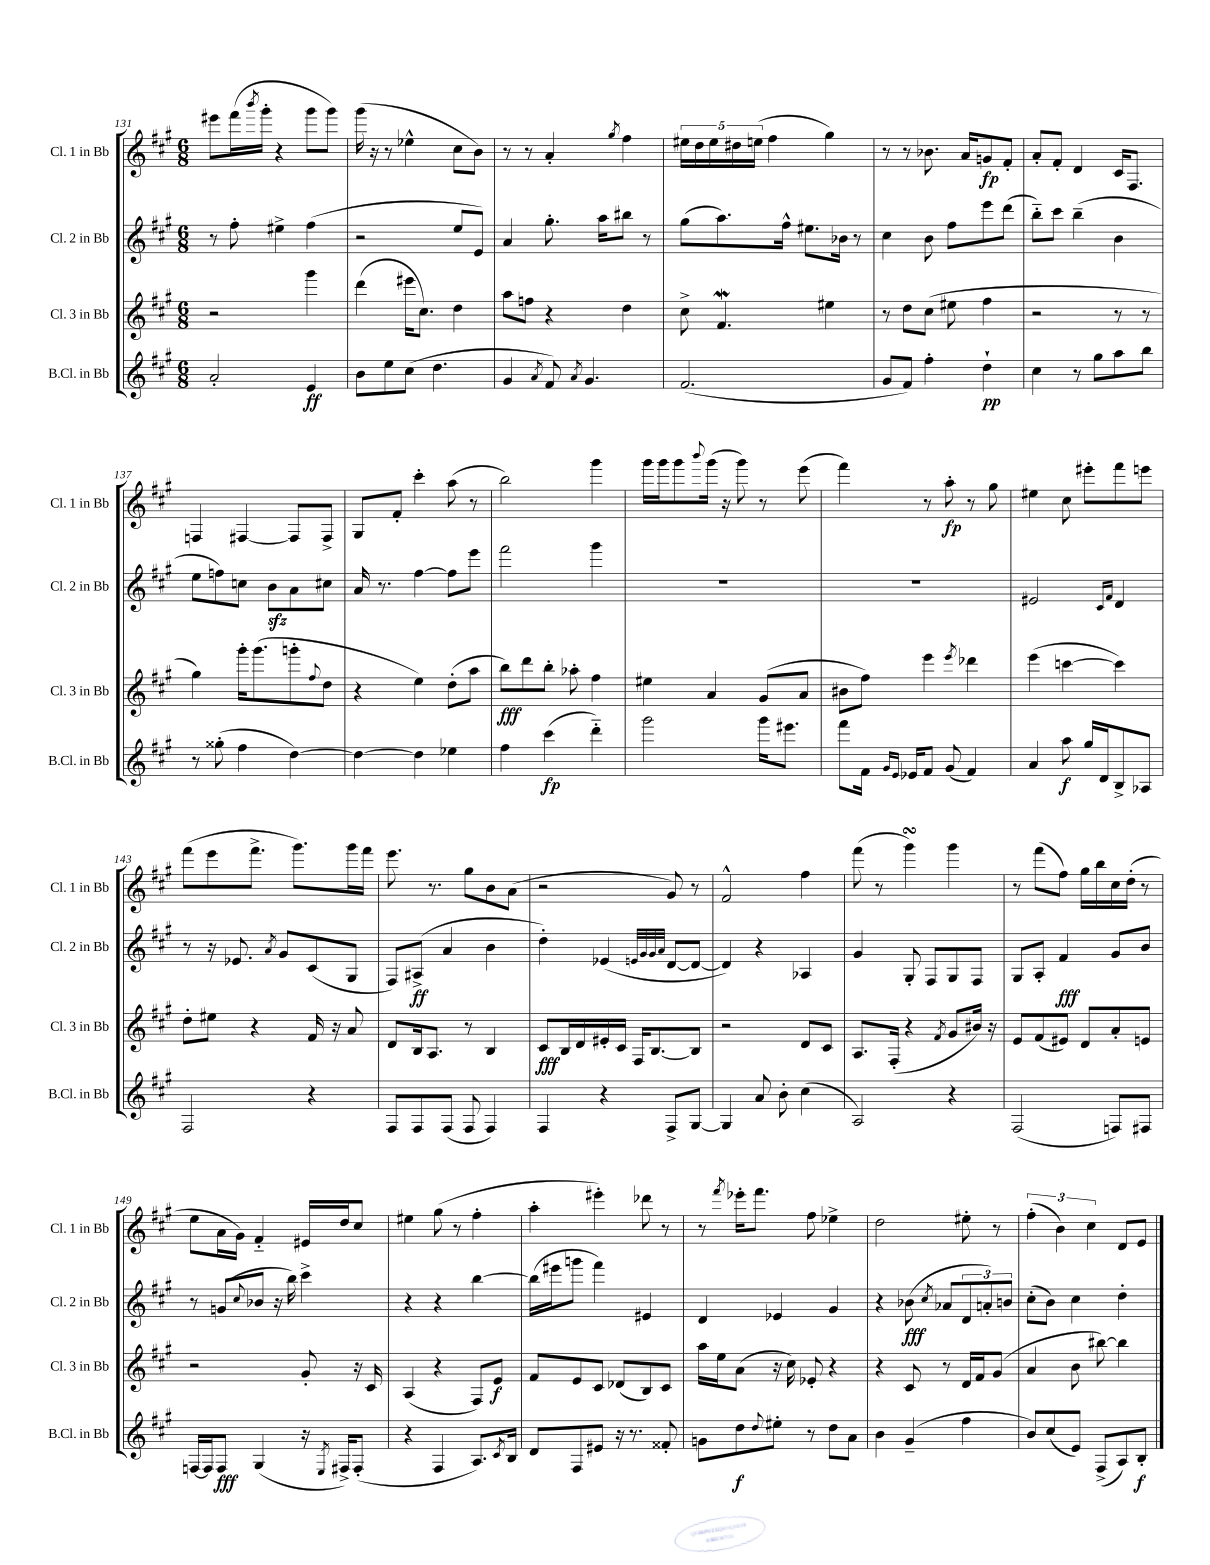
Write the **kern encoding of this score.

**kern	**kern	**kern	**kern
*staff4	*staff3	*staff2	*staff1
*clefG2	*clefG2	*clefG2	*clefG2
*k[f#c#g#]	*k[f#c#g#]	*k[f#c#g#]	*k[f#c#g#]
*M6/8	*M6/8	*M6/8	*M6/8
2a'	2r	8r	8eee#
.	.	8ff#'	(16fff#
.	.	.	8qbbb
.	.	.	16ggg#'
.	.	4ee#^	4r
4e	4ggg#	(4ff#	8ggg#
.	.	.	8ggg#)
=	=	=	=
8b	(4ddd	2r	(16ggg#
.	.	.	16r
8ee	.	.	8r
(8cc#	16eee#	.	4ee-^^
.	8.cc#)	.	.
4.dd	.	.	.
.	4dd	8ee	8cc#
.	.	8e)	8b)
=	=	=	=
4g#	8aa	4a	8r
.	8ff	.	8r
8qa	.	.	.
8f#)	4r	8.gg#'	4a'
8qa	.	.	.
4.g#	.	.	.
.	.	16aa	.
.	.	.	8qgg#
.	4dd	8bb#	4ff#
.	.	8r	.
=	=	=	=
(2.f#	8cc#^	(8gg#	20ee#
.	.	.	20dd
.	.	.	20ee#
.	4.f#	8.aa)	.
.	.	.	20dd#
.	.	.	(20ee
.	.	.	4ff#
.	.	16ff#^^	.
.	.	8.ee#	.
.	4ee#	.	4gg#)
.	.	16b-	.
.	.	8r	.
=	=	=	=
8g#	8r	4cc#	8r
8f#)	8dd	.	8r
4ff#'	(8cc#	8b	8.b-
.	8ee#	8ff#	.
.	.	.	16a
4dd`	4ff#	8eee	8g
.	.	(8ddd	8f#'
=	=	=	=
4cc#	2r	8bb'~)	8a'
.	.	8ccc#	8f#'
8r	.	(4bb~	4d
8gg#	.	.	.
8aa	8r	4b	16c#
.	.	.	8.F#
8bb	8r	.	.
=	=	=	=
8r	4gg#)	8ee	4F
(8gg##'	.	8ff)	.
4ff#	16ggg#'	8cc	[4F#
.	(8.ggg#	.	.
.	.	8b	.
[4dd)	8ggg'	8a	8F#]
.	8qqff#	.	.
.	8dd	8cc#	8F#^
=	=	=	=
4dd_	4r	16a	8G#
.	.	8.r	.
.	.	.	8f#'
4dd]	4ee)	[4ff#	4ccc#'
4ee-	(8dd'	8ff#]	(8aa
.	8aa	8eee	8r
=	=	=	=
4ff#	8bb)	2fff#	2bb)
.	8ddd	.	.
(4ccc#	8bb'	.	.
.	8aa-'	.	.
4ddd'~)	4ff#	4ggg#	4ggg#
=	=	=	=
2ggg#	4ee#	2.r	16ggg#
.	.	.	16ggg#
.	.	.	8ggg#
.	.	.	8qqbbb
.	4a	.	(16ggg#
.	.	.	16r
.	.	.	8ggg#)
16ggg#	(8g#	.	8r
8.eee#	.	.	.
.	8a	.	(8eee
=	=	=	=
8fff#	8b#	2.r	4fff#)
16f#	8ff#)	.	.
16qqg#	.	.	.
16qqe	.	.	.
16e-	.	.	.
8f#	4eee	.	8r
(8g#	.	.	8aa'
.	8qeee	.	.
4f#)	4ddd-	.	8r
.	.	.	8gg#
=	=	=	=
4a	(4eee	2e#	4ee#
8aa	[4ccc	.	8cc#
16gg#	.	.	8eee#'
16d	.	.	.
.	.	16qqc#	.
.	.	16qqf#	.
8B^	4ccc])	4d	8fff#
8A-	.	.	8eee
=	=	=	=
2F#	8dd'	8r	(8fff#
.	8ee#	16r	8eee
.	.	8.e-	.
.	4r	.	8.fff#^
.	.	8qa	.
.	.	8g#	.
.	.	.	8.ggg#)
4r	16f#	(8c#	.
.	16r	.	.
.	8a	8G#	16ggg#
.	.	.	16fff#
=	=	=	=
8F#	8d	8F#)	8.eee
8F#	16B	(8A#^	.
.	8.A	.	8.r
(8F#	.	4a	.
8F#	8r	.	8gg#
4F#)	4B	4b	8b
.	.	.	(8a
=	=	=	=
4F#	8c#	4dd')	2r
.	16B	.	.
.	16d	.	.
4r	16e#'	(4e-	.
.	16c#	.	.
.	16F#	.	.
.	[8.B	.	.
.	.	32qqe	.
.	.	32qqg#	.
.	.	32qqg#	.
.	.	32qqa	.
8F#^	.	[8d	8g#)
[8G#	8B]	8d_	8r
=	=	=	=
4G#]	2r	4d])	2f#^^
8a	.	4r	.
8b'	.	.	.
(4cc#	8d	4A-	4ff#
.	8c#	.	.
=	=	=	=
2A)	8.A	4g#	(8fff#
.	.	.	8r
.	(16F#'	.	.
.	4r	8G#'	4ggg#)
.	.	8F#	.
.	8qf#	.	.
4r	8g#	8G#	4ggg#
.	16b#)	8F#	.
.	16r	.	.
=	=	=	=
(2F#	8e	8G#	8r
.	(8f#	8A'	(8fff#
.	8e#)	4f#	8ff#)
.	8d	.	16gg#
.	.	.	16bb
8F)	8a'	8g#	16cc#
.	.	.	(16dd'
8F#	8e	8b	8r
=	=	=	=
[16F	2r	8r	8ee
16F]	.	.	.
8F	.	(8g	16a
.	.	.	16g#)
.	.	8qqcc#	.
(4G#	.	8b-	4f#'~
.	.	16r	.
.	.	16bb)	.
16r	8g#'	4ccc#^	16e#
8qE	.	.	.
16F#^)	.	.	16dd
(8F#'	16r	.	8cc#
.	16c#	.	.
=	=	=	=
4r	(4A	4r	4ee#
4F#	4r	4r	(8gg#
.	.	.	8r
8.A)	8F#)	[4bb	4ff#'
.	8e	.	.
8qc#	.	.	.
16B	.	.	.
=	=	=	=
8d	8f#	(16bb]	4aa'
.	.	16eee#	.
8F#	8e	8ggg	.
8e#	8c#	4fff#)	4eee#')
16r	(8d-	.	.
8.r	.	.	.
.	8B)	4e#	8ddd-
8f##'	8c#	.	8r
=	=	=	=
8g	16aa	4d	8r
.	16ee	.	.
.	.	.	8qfff#
8dd	(8a	.	16eee-'
.	.	.	8.fff#
8qqdd	.	.	.
8ee#'	16r	4e-	.
.	16cc#)	.	.
8r	8e-'	.	8ff#
8dd	4r	4g#	4ee-^
8a	.	.	.
=	=	=	=
4b	4r	4r	2dd
(4g#~	8c#	(8b-	.
.	.	8qcc#	.
.	8r	8a-	.
4ff#	16d	12d	8ee#'
.	16f#	.	.
.	.	12a')	.
.	(8g#	.	8r
.	.	12b	.
=	=	=	=
8b)	4a	(8cc#'	(6ff#'
(8cc#	.	8b)	.
.	.	.	6b)
8e)	8b	4cc#	.
.	.	.	6cc#
(8F#^	[8bb#)	.	.
8A)	4bb#]	4dd'	8d
8B'	.	.	8e
==	==	==	==
*-	*-	*-	*-
